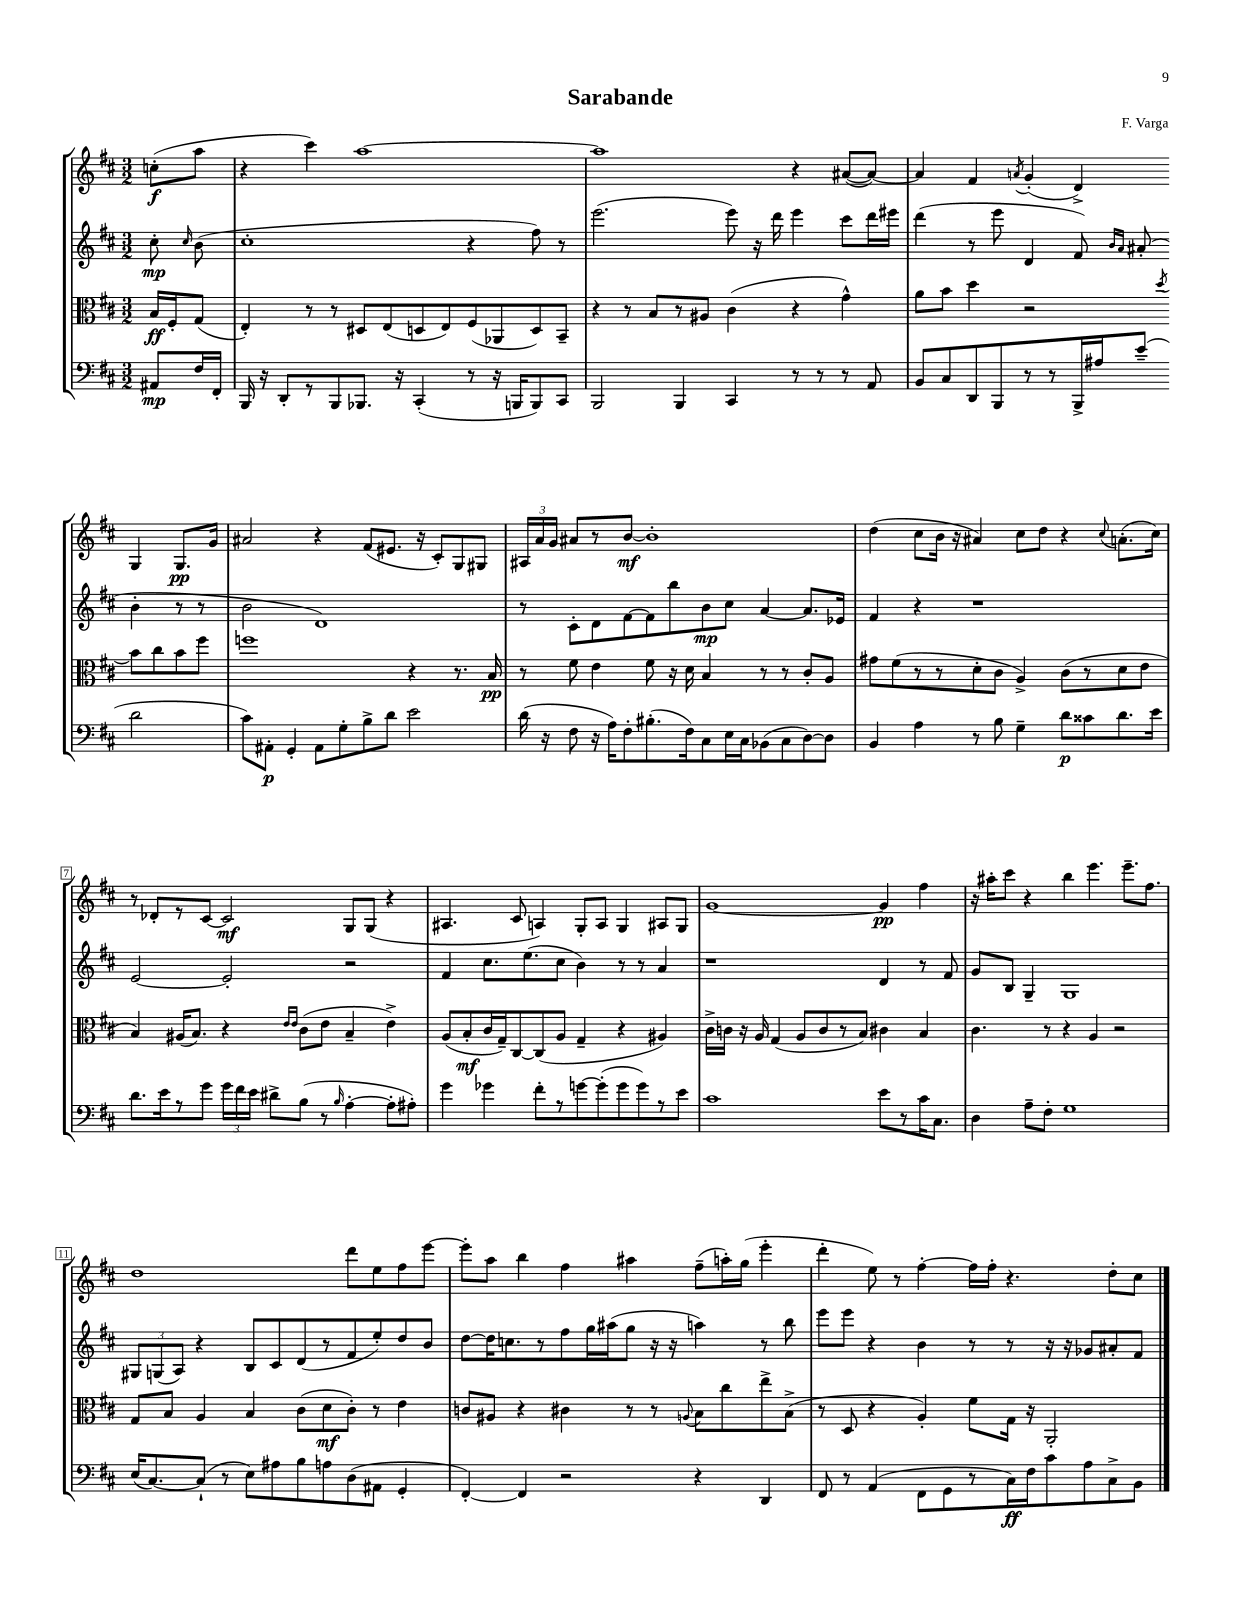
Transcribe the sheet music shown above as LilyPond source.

\header { title = "Sarabande" composer = "F. Varga" }
<<
\new StaffGroup <<
\new Staff = "s0" {
    \clef treble \key d \major \numericTimeSignature \time 3/2 \partial 4
    \autoBeamOff c''8[-.\f( a''8] |
    r4 cis'''4) a''1~ |
    a''1 r4 ais'8[~( ais'8]~) |
    ais'4 fis'4 \acciaccatura { a'8 } g'4-.( d'4->) g4 g8.[\pp g'16] |
    ais'2 r4 fis'8[( eis'8.] r16 cis'8[-.) g8 gis8] |
    \tuplet 3/2 { ais16[ a'16 g'16] } ais'8[ r8 b'8]~\mf b'1-. |
    d''4( cis''8[ b'16] r16 ais'4) cis''8[ d''8] r4 \appoggiatura { cis''8 } a'8.[-.( cis''16]) |
    r8 des'8[-. r8 cis'8]~ cis'2\mf g8[ g8]( r4 |
    ais4. cis'8 a4) g8[-. a8] g4 ais8[ g8] |
    g'1~ g'4\pp fis''4 |
    r16 ais''16[-. cis'''8] r4 b''4 e'''4. e'''8.[-- fis''8.] |
    d''1 d'''8[ e''8 fis''8 e'''8]~ |
    e'''8[-. a''8] b''4 fis''4 ais''4 fis''8[--( a''16-.) g''16]( e'''4-. |
    d'''4-. e''8) r8 fis''4~-. fis''16[ fis''16]-. r4. d''8[-. cis''8] \bar "|." |
}
\new Staff = "s1" {
    \clef treble \key d \major \numericTimeSignature \time 3/2 \partial 4
    \autoBeamOff cis''8-.\mp \grace { cis''16 } b'8( |
    cis''1-. r4 fis''8) r8 |
    e'''2.( e'''8) r16 d'''16 e'''4 cis'''8[ d'''16 eis'''16] |
    d'''4( r8 e'''8 d'4 fis'8) \grace { b'16[ a'16] } ais'8-.( b'4-. r8 r8 |
    b'2 d'1) |
    r8 cis'8[-. d'8 fis'8~ fis'8 b''8 b'8\mp cis''8] a'4~ a'8.[ ees'16] |
    fis'4 r4 r1 |
    e'2~ e'2-. r2 |
    fis'4 cis''8.[ e''8.( cis''8] b'4) r8 r8 a'4 |
    r1 d'4 r8 fis'8 |
    g'8[ b8] g4-- g1 |
    \tuplet 3/2 { gis8[ g8( a8]) } r4 b8[ cis'8 d'8( r8 fis'8 e''8-.) d''8 b'8] |
    d''8[~ d''16 c''8. r8 fis''8 g''16 ais''16( g''8] r16 r16 a''4) r8 b''8 |
    e'''8[ e'''8] r4 b'4 r8 r8 r16 r16 ges'8[ ais'8-. fis'8] \bar "|." |
}
\new Staff = "s2" {
    \clef alto \key d \major \numericTimeSignature \time 3/2 \partial 4
    \autoBeamOff b16[\ff fis16-. g8]( |
    e4-.) r8 r8 dis8[ e8( d8 e8) fis8( aes,8 d8) b,8]-- |
    r4 r8 b8[ r8 ais8] cis'4( r4 g'4-^) |
    a'8[ b'8] d''4 r2 \acciaccatura { d''8 } b'8[ cis''8 b'8 fis''8] |
    f''1 r4 r8. b16\pp |
    r8 fis'8 e'4 fis'8 r16 d'16 b4 r8 r8 cis'8[-. a8] |
    gis'8[ fis'8( r8 r8 d'8-. cis'8] a4->) cis'8[( r8 d'8 e'8] |
    b4) ais16[( b8.]) r4 \grace { e'16[ e'16] } cis'8[( e'8] b4-- e'4->) |
    a8[( b8-.\mf cis'16 g16--) cis8~ cis8( a8] g4-- r4 ais4) |
    cis'16[-> c'16] r16 a16 g4( a8[ c'8 r8 b8]) cis'4 b4 |
    cis'4. r8 r4 a4 r2 |
    g8[ b8] a4 b4 cis'8[( d'8\mf cis'8]-.) r8 e'4 |
    c'8[ ais8] r4 cis'4 r8 r8 \appoggiatura { a8 } b8[ cis''8 e''8-> b8]->( |
    r8 d8 r4 a4-.) fis'8[ g16] r16 a,2-. \bar "|." |
}
\new Staff = "s3" {
    \clef bass \key d \major \numericTimeSignature \time 3/2 \partial 4
    \autoBeamOff ais,8[\mp fis16 fis,16]-. |
    b,,16 r16 d,8[-. r8 b,,8 bes,,8.] r16 cis,4-.( r8 r16 b,,16[ b,,8) cis,8] |
    b,,2 b,,4 cis,4 r8 r8 r8 a,8 |
    b,8[ cis8 d,8 b,,8 r8 r8 b,,16-> ais16 e'8]--( d'2 |
    cis'8[) ais,8]-.\p g,4-. ais,8[ g8-. b8-> d'8] e'2 |
    d'16( r16 fis8 r16 a16[) fis8-. bis8.-.( fis16) cis8 e16 cis16 bes,8( cis8 d8~) d8] |
    b,4 a4 r8 b8 g4-- d'8[\p cisis'8 d'8. e'16] |
    d'8.[ e'16 r8 g'8] \tuplet 3/2 { g'16[ fis'16 e'16] } dis'8[-> b8]( r8 \grace { b16 } a4~-. a8[-. ais8]-.) |
    g'4 ges'4 fis'8[-. r8 g'8~ g'8-.( g'8 g'8) r8 e'8] |
    cis'1 e'8[ r8 cis'16 cis8.] |
    d4 a8[-- fis8]-. g1 |
    e16[( cis8.~) cis8]-!( r8 e8[) ais8 b8 a8 d8( ais,8] g,4-. |
    fis,4~-.) fis,4 r2 r4 d,4 |
    fis,8 r8 a,4( fis,8[ g,8 r8 cis16\ff) fis16 cis'8 a8 cis8-> b,8] \bar "|." |
}
>>
>>
\layout { \context { \Score \override BarNumber.stencil = #(make-stencil-boxer 0.1 0.3 ly:text-interface::print) } }
